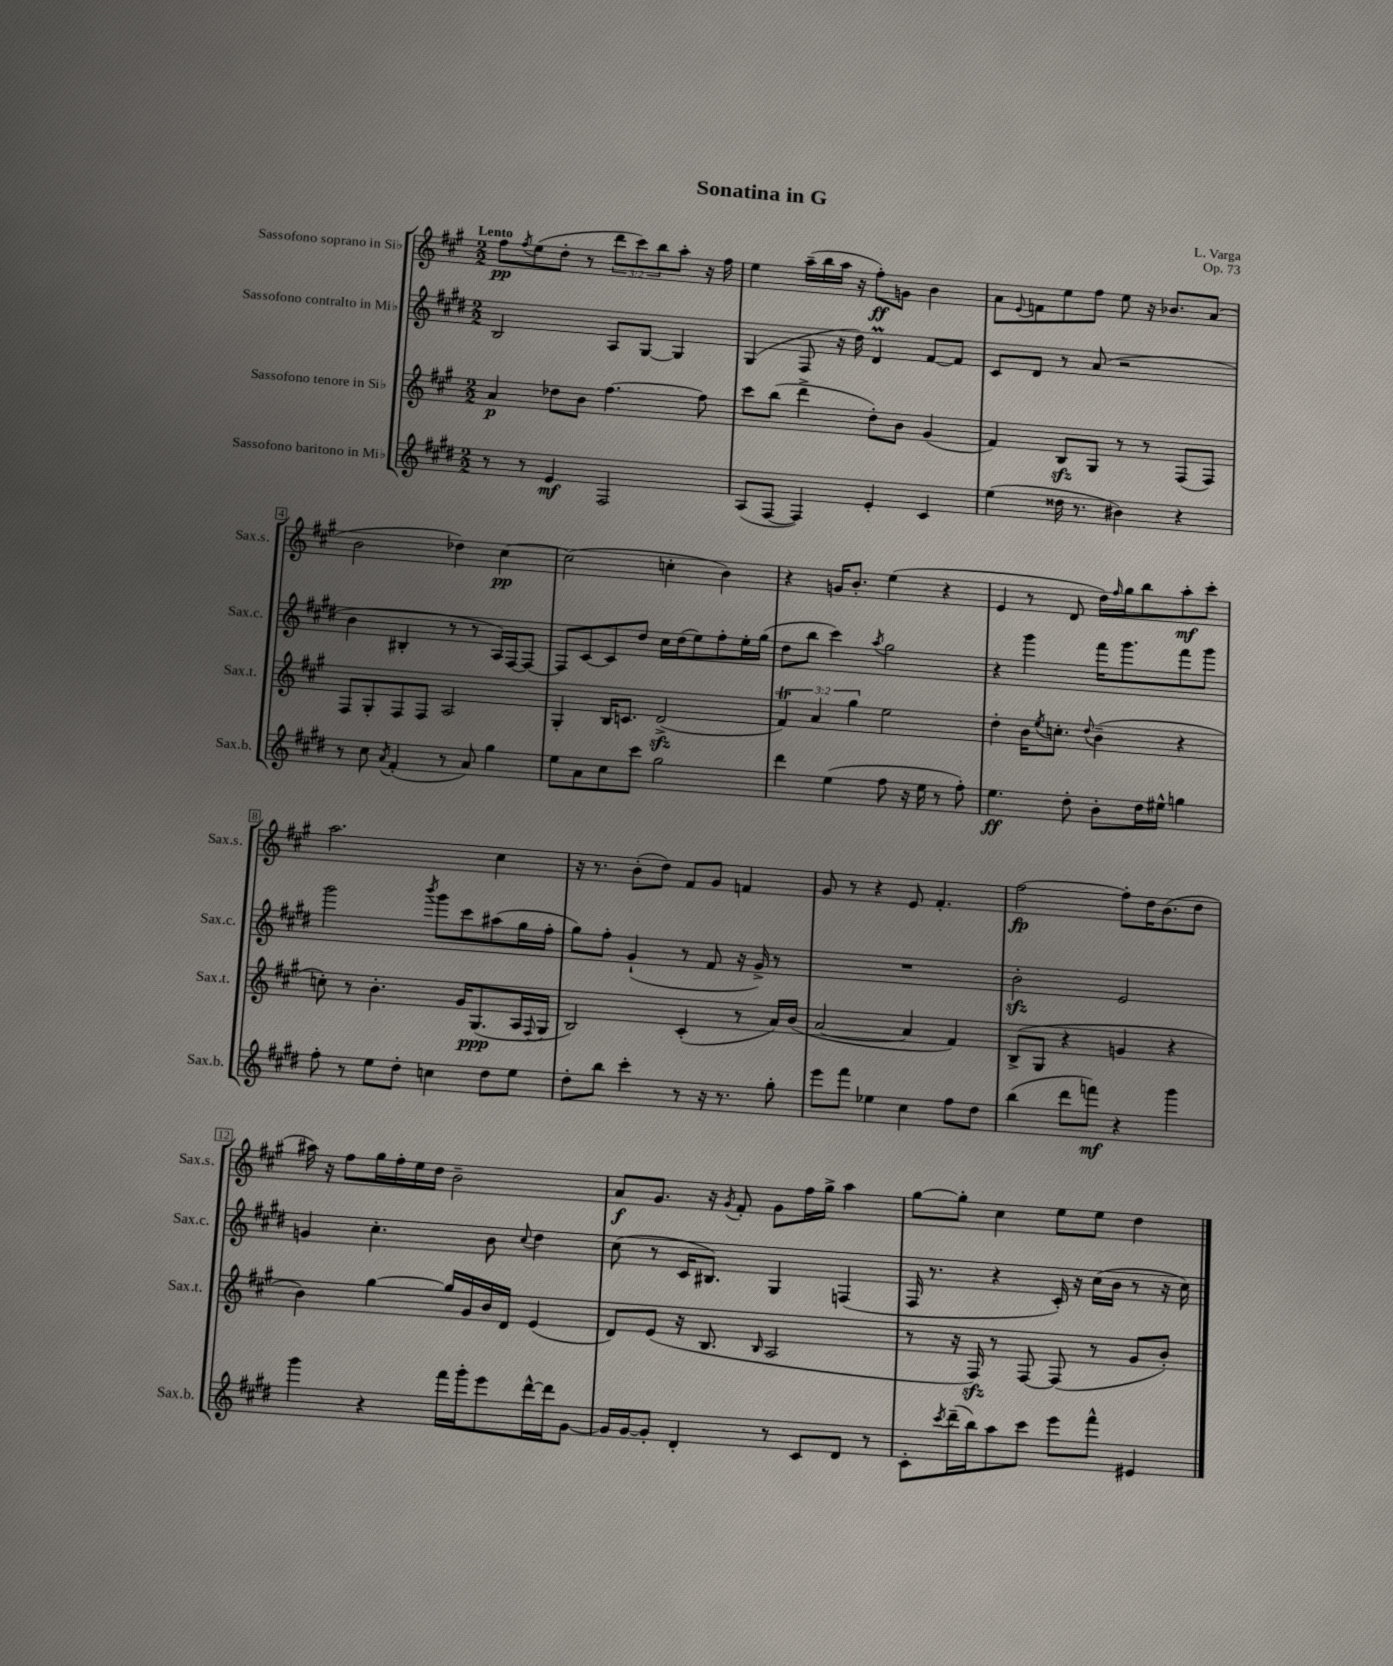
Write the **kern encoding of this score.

**kern	**kern	**kern	**kern
*staff4	*staff3	*staff2	*staff1
*clefG2	*clefG2	*clefG2	*clefG2
*k[f#c#g#d#]	*k[f#c#g#]	*k[f#c#g#d#]	*k[f#c#g#]
*M2/2	*M2/2	*M2/2	*M2/2
8r	4a	2B	8ff#
.	.	.	8qff#
8r	.	.	(8ee
4e	8dd-	.	8dd'
.	8b	.	8r
2F#	[4.ff#	8A	12ddd
.	.	.	12ccc#)
.	.	[8G#	.
.	.	.	12bb
.	.	4G#]	8aa'
.	8ff#]	.	16r
.	.	.	16ff#
=	=	=	=
(8A	8ccc#	(4G#	4ee
[8F#	(8bb	.	.
4F#])	4ddd^	8F#	(16aa~
.	.	.	16bb
.	.	16r	16aa
.	.	16dd#)	16r
4e'	8dd')	4d#	8ff#')
.	8b	.	8g
4c#	(4g#	[8f#	4b
.	.	8f#]	.
=	=	=	=
(4ee	4f#)	8c#	8a
.	.	.	8qqe
.	.	8d#	8f
16dd##	8B	8r	8ee
8.r	.	.	.
.	8G#	(8a	8ff#
4b#)	8r	2r	8ee
.	8r	.	16r
.	.	.	8.b-
4r	(8F#	.	.
.	8F#)	.	(8a
=	=	=	=
8r	8F#	4b	2b
8cc#	8G#'	.	.
8qa	.	.	.
(4f#'	8F#	4B#'	.
.	8F#	.	.
8r	2A	8r	4dd-)
8a)	.	8r	.
4gg#	.	16A)	[4cc#
.	.	[16F#	.
.	.	8F#_	.
=	=	=	=
8ee	4G#'	8F#]	(2cc#]
8a	.	[8c#	.
8cc#	16B	8c#]	.
.	8.c	.	.
8ccc#	.	8dd#	.
2gg#	(2d^	16cc#	4cc'
.	.	(16dd#	.
.	.	8ee)	.
.	.	8ff#'	4b)
.	.	16ee'	.
.	.	(16gg#	.
=	=	=	=
4ddd#	6f#)	8dd#	4r
.	.	8bb	.
.	6a	.	.
(4ee	.	4ccc#)	16g
.	.	.	8.b'
.	6gg#	.	.
.	.	8qaa	.
8ff#	2ee	2gg#	(4ee
16r	.	.	.
16ee	.	.	.
8r	.	.	4r
8ff#')	.	.	.
=	=	=	=
4.ee	4dd'	4r	4e
.	16b	4ggg#	8r
.	8qee	.	.
.	8.cc'	.	.
8dd#'	.	.	8d
.	8qqdd	.	.
8b'	(4b~	16fff#	16dd)
.	.	.	16qqff#
.	.	8.ggg#	16gg#
16dd#	.	.	8bb
16ee#^^	.	.	.
4gg	4r	8fff#	8aa'
.	.	8ggg#	8ccc#'
=	=	=	=
8ff#'	8cc')	2ggg#	2.aa
8r	8r	.	.
8ee	4.b'	.	.
8dd#'	.	.	.
.	.	8qbbb	.
4cc	.	8ggg#	.
.	16g#	8ccc#	.
.	(8.G#	.	.
8dd#	.	(8aa#	4cc#
8ee	16A	16gg#	.
.	8qqF#	.	.
.	16G#	16ff#'	.
=	=	=	=
8dd#'	2B)	8gg#)	16r
.	.	.	8.r
8bb	.	8ff#'	.
4ccc#'	.	(4g#`	(8b'
.	.	.	8dd)
8r	(4c#'	8r	8f#
16r	.	8f#	8g#
8.r	.	.	.
.	8r	16r	4f
.	.	16g#^)	.
8gg#'	16a)	8r	.
.	(16b	.	.
=	=	=	=
8eee	[2a	1r	8g#
8fff#	.	.	8r
4ee-	.	.	4r
4cc#	4a]	.	8e
.	.	.	4.f#'
8ff#	4f#)	.	.
8dd#	.	.	.
=	=	=	=
(4bb	(8B^	2b'	[2ff#
.	8G#	.	.
8ddd#	4r	.	.
8fff)	.	.	.
4r	4g	2e	8ff#']
.	.	.	16dd
.	.	.	(8.b
4ggg#	4r	.	.
.	.	.	8dd
=	=	=	=
4ggg#	4b)	4g	16aa#)
.	.	.	16r
.	.	.	8ff#
4r	[4gg#	4.cc#'	16gg#
.	.	.	16ff#'
.	.	.	16ee
.	.	.	16dd
16fff#	16gg#]	.	2b~
16ggg#'	16g#	.	.
8eee	16b	8b	.
.	16d	.	.
.	.	8qqcc#	.
[16ddd#^^	(4e	4dd#	.
16ddd#]	.	.	.
[8g#	.	.	.
=	=	=	=
16g#]	8d)	(8cc#	8a
[16g#	.	.	.
8g#']	(8e	8r	8.g#
4d#'	16r	16c#	.
.	8.B	8.B#)	16r
.	.	.	8qg#
.	.	.	8f#'
.	16qqB	.	.
8r	2A	4G#	8g#
8c#	.	.	16ff#
.	.	.	16gg#^
8d#	.	(4F	4aa
8r	.	.	.
=	=	=	=
8c#'	8r	16F#	[8gg#
.	.	8.r	.
8qccc#	.	.	.
(16ddd#~	16r	.	8gg#']
16bb)	16F#)	.	.
8aa	8r	4r	4cc#
8ccc#	[8F#	.	.
8eee	(8F#]	16c#')	8ee
.	.	16r	.
8fff#^^	8r	(16cc#	8ee
.	.	16b	.
4e#	8g#	8r	4dd
.	8b')	16r	.
.	.	16cc#)	.
==	==	==	==
*-	*-	*-	*-
